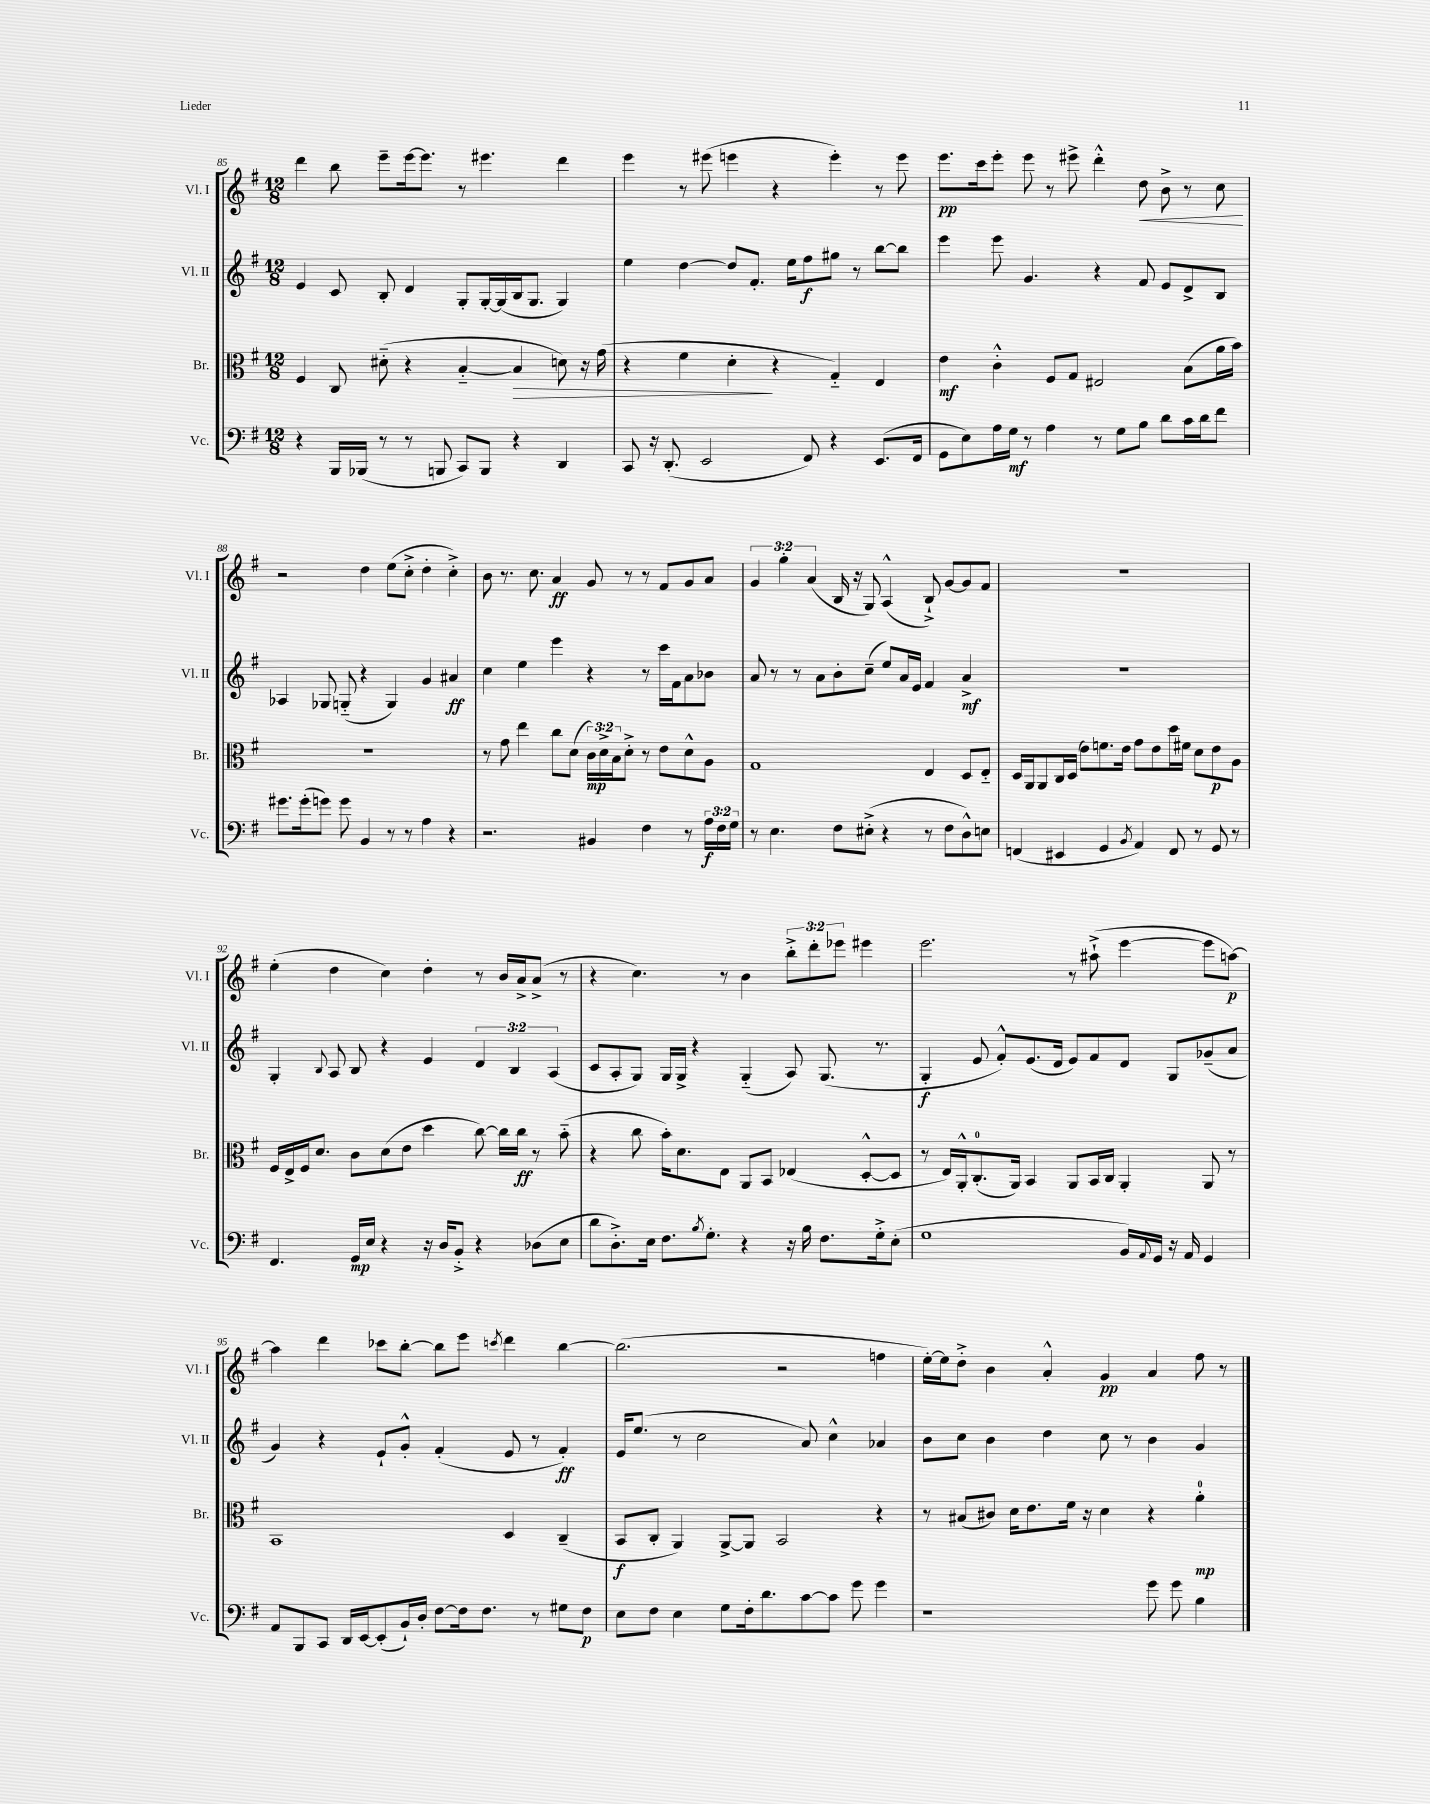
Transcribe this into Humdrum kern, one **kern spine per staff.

**kern	**kern	**kern	**kern
*staff4	*staff3	*staff2	*staff1
*clefF4	*clefC3	*clefG2	*clefG2
*k[f#]	*k[f#]	*k[f#]	*k[f#]
*M12/8	*M12/8	*M12/8	*M12/8
4r	4F#	4e	4ddd
16BBB	8C	8c	8bb
(16BBB-	.	.	.
8r	(8d#'~	8B'	8eee~
8r	4r	4d	[16eee
.	.	.	8.eee]
8BBB	.	.	.
8CC)	[4B'~	8G'	8r
8BBB	.	[16G'	4.eee#
.	.	(16G]	.
4r	4B]	16B	.
.	.	8.G	.
4DD	8d)	4G)	4ddd
.	16r	.	.
.	(16g	.	.
=	=	=	=
8CC	4r	4ee	4eee
16r	.	.	.
(8.DD'	.	.	.
.	4f#	[4dd	8r
2EE	.	.	(8eee#
.	4d'	8dd]	4eee
.	.	8.f#'	.
.	4r	.	4r
.	.	16ee	.
8FF#)	.	8ff#	.
4r	4G'~)	8gg#	4eee')
.	.	8r	.
(8.EE	4E	[8bb	8r
.	.	8bb]	8eee
16FF#	.	.	.
=	=	=	=
8GG	4e	4eee	8.eee
8E)	.	.	.
.	.	.	16ccc
16A	4c'^^	8eee	8eee'
16G	.	.	.
8r	.	4.g	8eee
4A	8F#	.	8r
.	8G	.	8eee#^
8r	2E#	4r	4ddd'^^
8G	.	.	.
8B	.	8f#	8dd
8d	.	8e	8b^
16c	(8B	8d^	8r
16d	.	.	.
8f#	16a	8B	8cc
.	16b)	.	.
=	=	=	=
8.g#	1.r	4A-	2r
(16g#'	.	.	.
8g)	.	8G-	.
8g	.	(8G'~	.
4BB	.	4r	4dd
8r	.	4G)	(8ee
8r	.	.	8cc'^
4A	.	4g	4dd'
4r	.	4a#	4cc'^)
=	=	=	=
2.r	8r	4cc	8b
.	8g	.	8.r
.	4ee	4ee	.
.	.	.	8.cc
.	8cc	4eee	4a
.	(8d	.	.
4BB#	24c)	4r	8g
.	24d^	.	.
.	24B	.	.
.	8d'^	.	8r
4F#	8r	8r	8r
.	8e	16ccc	8f#
.	.	16f#	.
8r	8d^^	8a	8g
24A	8A	8b-	8a
24F#	.	.	.
24G	.	.	.
=	=	=	=
8r	1G	8a	6g
4.E	.	8r	.
.	.	.	6gg'
.	.	8r	.
.	.	.	(6a
.	.	8a	.
8F#	.	8b'	16B
.	.	.	16r
(8E#'^	.	(8cc~	8G)
4r	.	8ee)	(4A^^
.	.	16a	.
.	.	16e	.
8r	4E	4f#	8B`^)
8F#	.	.	[8g
8D^^)	8D	4a^	8g]
8E	8E'~	.	8f#
=	=	=	=
(4FF	16D	1.r	1.r
.	16AA	.	.
.	8AA	.	.
4EE#	16C	.	.
.	(16D	.	.
.	8e)	.	.
4GG	8.f	.	.
.	16e	.	.
8qBB	.	.	.
4AA)	8g	.	.
.	8e	.	.
8FF	16dd	.	.
.	16f#	.	.
8r	8d	.	.
8GG	8e	.	.
8r	8A	.	.
=	=	=	=
4.FF#	16F#	4G'	(4ee'
.	16E^	.	.
.	16F#	.	.
.	8.d	.	.
.	.	8qqB	.
.	.	8A	4dd
16GG	8c	8B	.
16E	.	.	.
4r	(8d	4r	4cc)
.	8e	.	.
16r	4dd	4e	4dd'
16D	.	.	.
8BB'^	.	.	.
4r	[8cc)	6d	8r
.	16cc]	.	16b
.	.	6B	.
.	16cc	.	16a^
(8D-	8r	.	(8a^
.	.	(6A	.
8E	(8b'~	.	8r
=	=	=	=
8d	4r	8c	4r
8.D'^)	.	8A'	.
.	8cc	8G)	4.cc)
16E	.	.	.
8.F#	16b')	16G	.
.	8.d	16G^	.
.	.	4r	.
8qB	.	.	.
8.G'	.	.	.
.	8E	.	8r
4r	8AA	(4G'~	4b
.	8BB	.	.
16r	(4E-	8A)	12bb'^
16B	.	.	.
.	.	.	12ddd'
8.F#	.	(8.G	.
.	.	.	12eee-
.	[8D'^^	.	4eee#
16G'^	.	8.r	.
(8E'	8D]	.	.
=	=	=	=
1G	8r	4G'	2.eee
.	16E)	.	.
.	16AA'^^	.	.
.	(8.C'	8e	.
.	.	8f#'^^)	.
.	16AA)	.	.
.	4BB	(8.e	.
.	.	16d	.
.	8AA	8e)	8r
.	16BB	8f#	(8aa#`^
.	16C	.	.
16BB)	4AA'	8d	[4eee
8qqAA	.	.	.
16GG	.	.	.
16r	.	8G	.
16AA	.	.	.
4GG	8AA	(8g-~	8eee]
.	8r	8a	[8aa)
=	=	=	=
8AA	1BB	4g)	4aa]
8BBB	.	.	.
8CC	.	4r	4ddd
16DD	.	.	.
[16EE	.	.	.
(8EE']	.	8e`	8ccc-
16BB`)	.	8g'^^	[8bb'
16D'	.	.	.
[8F#	.	(4f#'	8bb]
16F#]	.	.	8eee
8.F#	.	.	.
.	.	.	8qccc
.	4D	8e	4ddd
8r	.	8r	.
8G#	(4C~	4f#')	[4bb
8F#	.	.	.
=	=	=	=
8E	8BB	16e	(2.bb]
.	.	(8.ee	.
8F#	8C'	.	.
4E	4AA)	8r	.
.	.	2cc	.
8G	[8AA^	.	.
16F#'	8AA]	.	.
8.d	.	.	.
.	2BB	.	2r
[8c	.	8a)	.
8c]	.	4cc^^	.
8g	.	.	.
4g	4r	4a-	4ff
=	=	=	=
1r	8r	8b	[16ee')
.	.	.	16ee]
.	(8B#	8cc	8dd'^
.	8c#)	4b	4b
.	16d	.	.
.	8.e	.	.
.	.	4dd	4a'^^
.	16f#	.	.
.	16r	.	.
.	4d	8cc	4g
.	.	8r	.
8g	4r	4b	4a
8g	.	.	.
4B	4a'	4g	8ff#
.	.	.	8r
==	==	==	==
*-	*-	*-	*-
